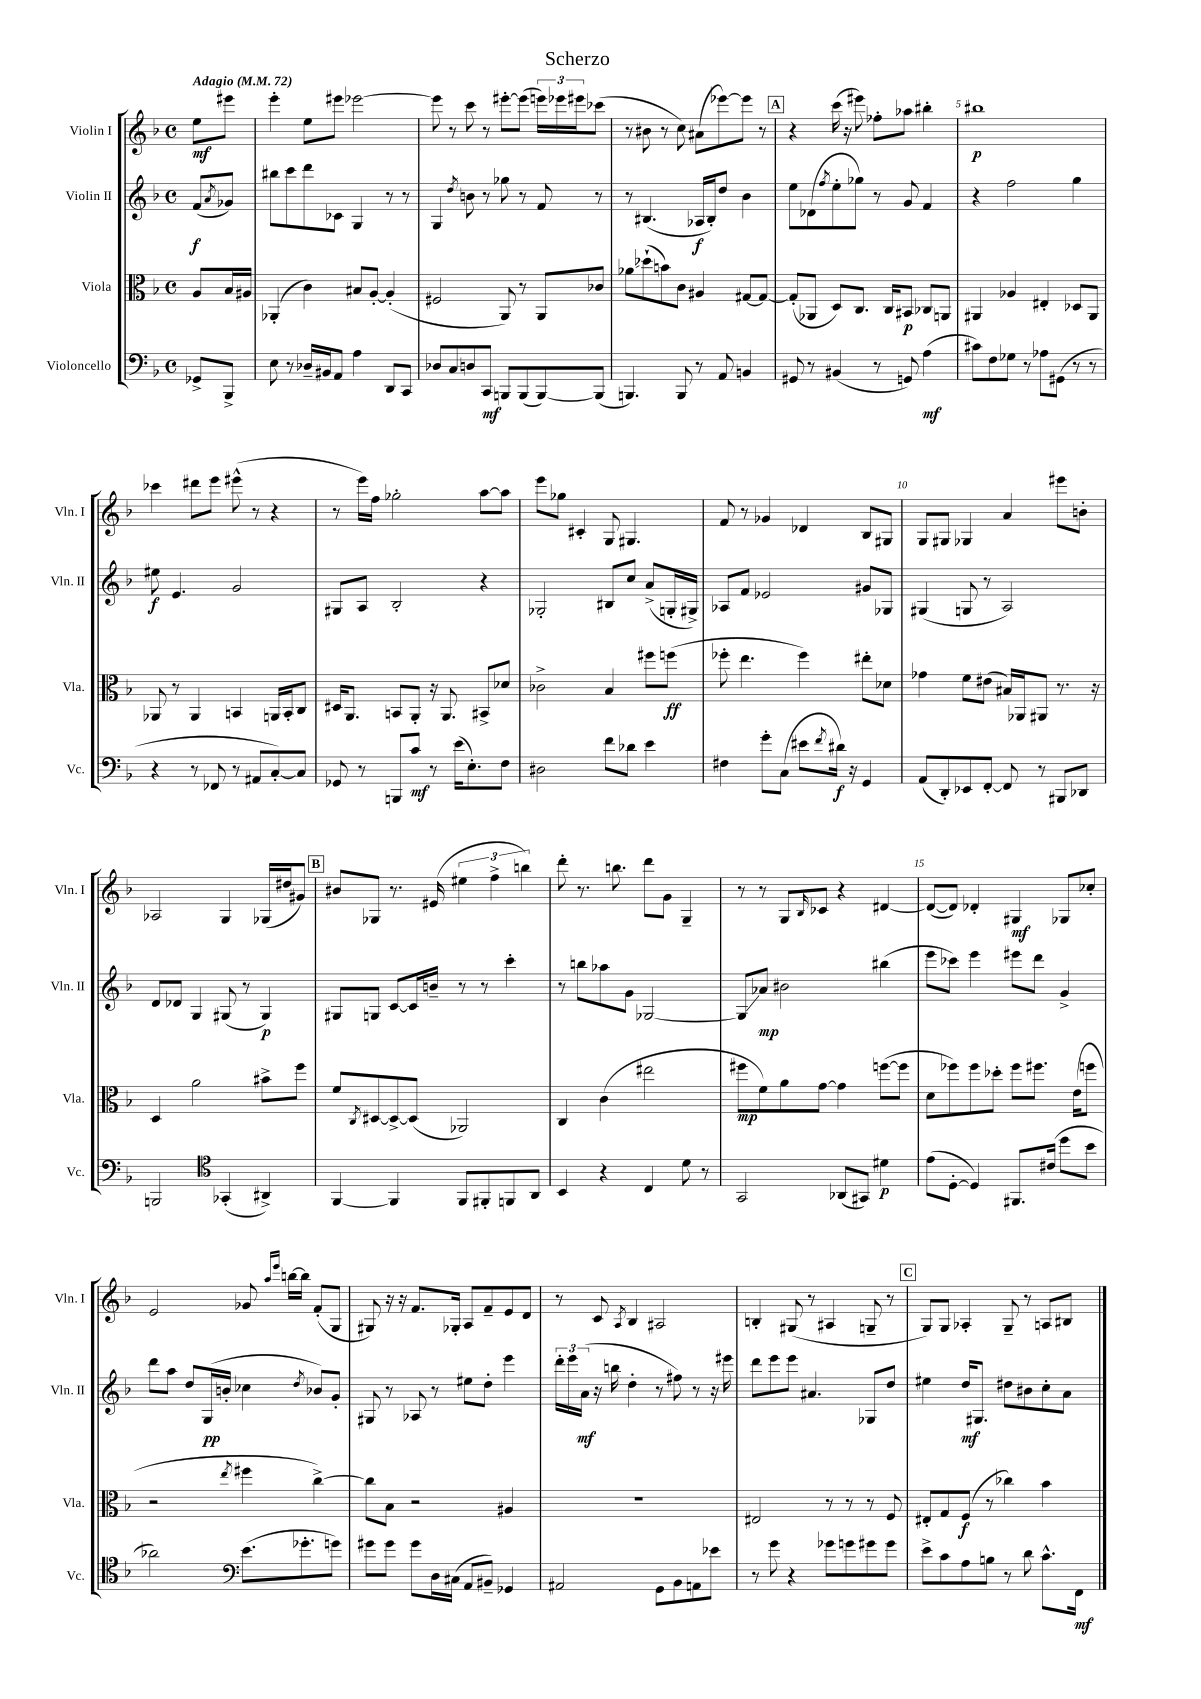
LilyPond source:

\header { title = "Scherzo" }
<<
\new StaffGroup <<
\new Staff = "s0" \with { instrumentName = "Violin I" shortInstrumentName = "Vln. I" } {
    \clef treble \key f \major \defaultTimeSignature \time 4/4 \partial 4 \tempo "Adagio" 4 = 72
    e''8\mf eis'''8 |
    e'''4-. e''8 eis'''8 ees'''2~ |
    ees'''8 r8 c'''8 r8 eis'''8~-. eis'''8( \tuplet 3/2 { e'''16) ees'''16 eis'''16 } ces'''8( |
    r8 bis'8 r8 c''8) ais'8( ees'''8~) ees'''8 r8 |
    \mark \markup { \box "A" } r4 c'''16( r16 eis'''8) fes''8-. aes''8 bis''4-. |
    bis''1\p |
    ces'''4 dis'''8 e'''8 eis'''8-^( r8 r4 |
    r8 e'''16) f''16 ges''2-. a''8~ a''8 |
    e'''8 ges''8 cis'4-. g8 gis4. |
    f'8 r8 ges'4 des'4 bes8 gis8 |
    g8 gis8 ges4 a'4 eis'''8 b'8-. |
    aes2 g4 ges16( dis''16 gis'8) |
    \mark \markup { \box "B" } bis'8 ges8 r8. eis'16( \tuplet 3/2 { eis''4 f''4-> b''4) } |
    d'''8-. r8. b''8. d'''8 g'8 g4-- |
    r8 r8 g8 \grace { bes16 } ces'8 r4 dis'4~ |
    dis'8~( dis'8) des'4-. gis4\mf ges8 ces''8-. |
    e'2 ges'8 \grace { a''16 e'''16 } b''16~ b''16 f'8-.( g8 |
    gis8) r16 r16 f'8. ges16-. a8 f'8-- e'8 d'8 |
    r8 c'8 \acciaccatura { a8 } bes4 ais2 |
    b4-. gis8( r8 ais4 g8-- r8 |
    \mark \markup { \box "C" } g8) g8 aes4-. g8-- r8 a8 bis8 \bar "|." |
}
\new Staff = "s1" \with { instrumentName = "Violin II" shortInstrumentName = "Vln. II" } {
    \clef treble \key f \major \defaultTimeSignature \time 4/4 \partial 4
    f'8\f( \acciaccatura { a'8 } ges'8) |
    bis''8 c'''8 d'''8 ces'8 g4 r8 r8 |
    g4 \acciaccatura { d''8 } b'8 r8 ges''8 r8 f'8 r8 |
    r8 bis4.( aes16\f bis16-.) d''8 bes'4 |
    \mark \markup { \box "A" } e''8 des'8( \acciaccatura { f''8 } e''8-. ges''8) r8 g'8 f'4 |
    r4 f''2 g''4 |
    eis''8\f e'4. g'2 |
    gis8 a8 bes2-. r4 |
    ges2-. bis8 c''8 a'8->( g16-. gis16->) |
    aes8 f'8 ees'2 gis'8 ges8 |
    gis4( g8 r8 a2) |
    d'8 des'8 g4 gis8( r8 gis4\p) |
    \mark \markup { \box "B" } gis8 g8 c'8~ c'16 b'16-- r8 r8 c'''4-. |
    r8 b''8 aes''8 g'8 ges2~ |
    ges8\glissando aes'8\mp bis'2 bis''4( |
    e'''8 ces'''8) e'''4 eis'''8 d'''8 g'4-> |
    d'''8 a''8 d''8 g16\pp( b'16-. ces''4 \acciaccatura { d''8 } bes'8) g'8-. |
    gis8 r8 aes8 r8 eis''8 d''8-. e'''4 |
    \tuplet 3/2 { d'''16-. e'''16 a'16\mf( } r16 b''16 d''4-. r8 fis''8) r8 r16 eis'''16 |
    d'''8 e'''8 e'''8 ais'4. ges8 d''8 |
    \mark \markup { \box "C" } eis''4 d''16\mf gis8. dis''8 bis'8 c''8-. a'8 \bar "|." |
}
\new Staff = "s2" \with { instrumentName = "Viola" shortInstrumentName = "Vla." } {
    \clef alto \key f \major \defaultTimeSignature \time 4/4 \partial 4
    a8 bes16 ais16 |
    aes,4-.( c'4) bis8 a8~-. a4-.( |
    fis2 a,8) r8 a,8 ces'8 |
    aes'8\glissando des''8-!( b'8) c'8 ais4 gis8~ gis8~ |
    \mark \markup { \box "A" } gis8-.( aes,8 d8) c8. c16 bis,8\p ces8 a,8 |
    ais,4 aes4 eis4-. des8 ais,8 |
    aes,8 r8 aes,4 b,4 a,16 b,16-. c8 |
    dis16 a,8. b,8 a,8-. r16 a,8. bis,8-> des'8 |
    ces'2-> bes4 fis''8 f''8\ff( |
    fes''8-. e''4. fes''4) eis''8-. des'8 |
    ges'4 f'8 eis'8( bis16) aes,16 ais,8 r8. r16 |
    d4 a'2 bis'8-> f''8 |
    \mark \markup { \box "B" } f'8 \acciaccatura { c8 } dis8~ dis8~-> dis8( aes,2) |
    c4 c'4( eis''2 |
    fis''8\mp f'8) a'8 g'8~ g'4 f''8~( f''8 |
    d'8 fes''8) fes''8 des''8-. fes''8 fis''8. e'16( f''8 |
    r2 \acciaccatura { e''8 } fis''4 c''4~->) |
    c''8 bes8 r2 ais4 |
    R1 |
    eis2 r8 r8 r8 f8 |
    \mark \markup { \box "C" } eis8-. g8 f8\f( r8 ces''4) bes'4 \bar "|." |
}
\new Staff = "s3" \with { instrumentName = "Violoncello" shortInstrumentName = "Vc." } {
    \clef bass \key f \major \defaultTimeSignature \time 4/4 \partial 4
    ges,8-> bes,,8-> |
    e8 r8 des16-- bis,16 a,8 a4 d,8 c,8 |
    des8 c8 d8 c,8\mf b,,8 b,,8( b,,8~) b,,8( |
    b,,4.) b,,8 r8 a,8 b,4 |
    \mark \markup { \box "A" } gis,8 r8 bis,4( r8 g,8) a4\mf( |
    cis'8) f8 ges8 r8 aes8 gis,8( r8 r8 |
    r4 r8 fes,8 r8 ais,8 c8~-.) c8 |
    ges,8 r8 b,,8 c'8\mf r8 e'16( e8.-.) f8 |
    dis2 f'8 des'8 e'4 |
    fis4 g'8-. c8( eis'8 \acciaccatura { f'8 } dis'16\f) r16 g,4 |
    a,8( d,8-.) ees,8 f,8~-. f,8 r8 bis,,8 des,8 |
    b,,2 \clef tenor ges,4-.( ais,4->) |
    \mark \markup { \box "B" } f,4~ f,4 f,8 fis,8-. f,8 a,8 |
    bes,4 r4 c4 d'8 r8 |
    g,2 aes,8( gis,8) dis'4\p |
    e'8( d8~-. d4) fis,8. cis'16( d''8 bes'8 |
    aes'2) \clef bass e'8.( ges'8.-. g'8) |
    gis'8 gis'8 gis'8 d16 cis16( a,8 bis,8--) ges,4 |
    ais,2 g,8 bes,8 a,8 ees'8 |
    r8 g'8 r4 ges'8 g'8 gis'8 gis'8 |
    \mark \markup { \box "C" } e'8-> c'8 a8 b8 r8 d'8 c'8.-^ f,16\mf \bar "|." |
}
>>
>>
\layout { \context { \Score \override BarNumber.break-visibility = ##(#f #t #t) barNumberVisibility = #(every-nth-bar-number-visible 5) } }
